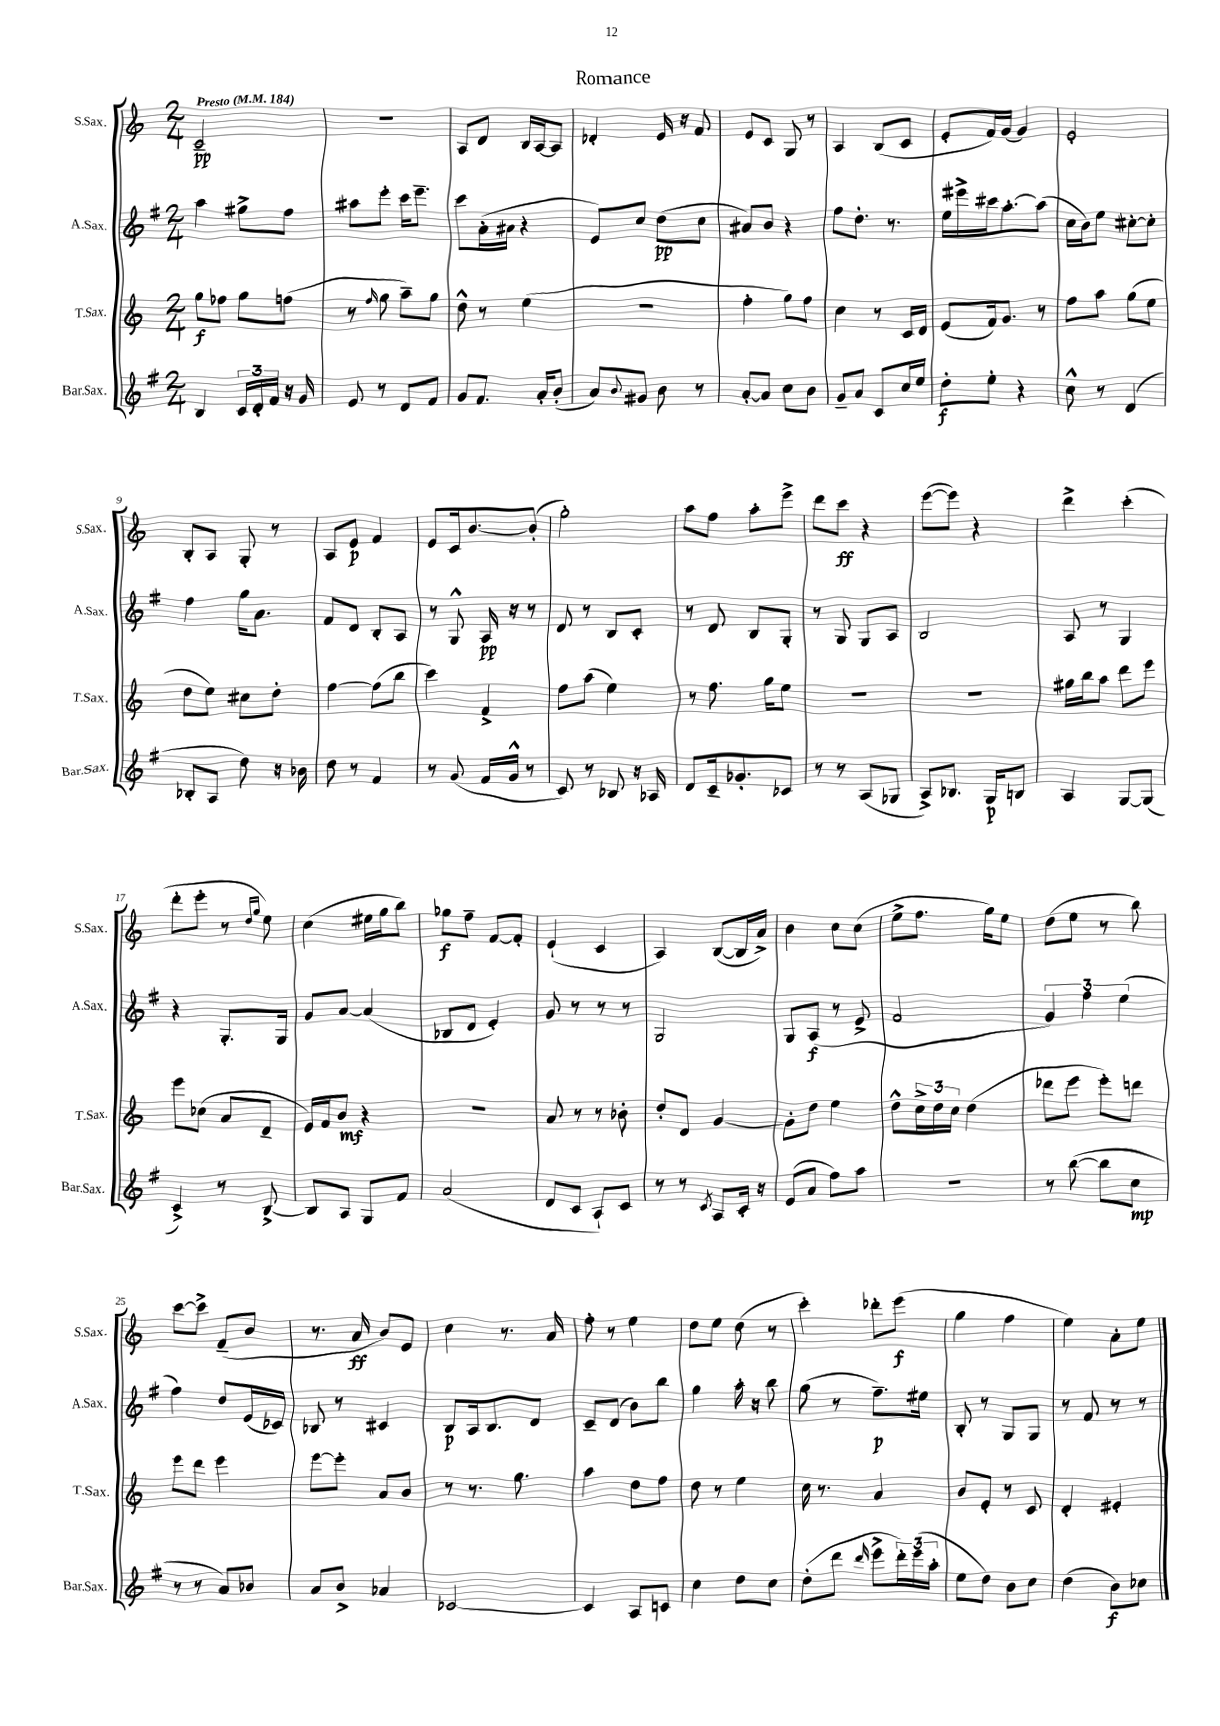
\header { title = "Romance" }
<<
\new StaffGroup <<
\new Staff = "s0" \with { instrumentName = "S.Sax." shortInstrumentName = "S.Sax." } {
    \clef treble \key c \major \numericTimeSignature \time 2/4 \tempo "Presto" 4 = 184
    c'2--\pp |
    r2 |
    a8 d'8 b16 a16~ a8 |
    des'4-. e'16 r16 f'8 |
    e'8 c'8 g8 r8 |
    a4 b8( c'8 |
    e'8-. f'16) g'16( g'4) |
    e'2-. |
    b8-. a8 g8-. r8 |
    a8 e'8\p f'4 |
    e'8 c'16 b'8.~ b'8-.( |
    g''2-.) |
    a''8 f''8 a''8-. e'''8-> |
    d'''8 c'''8\ff r4 |
    e'''8~( e'''8) r4 |
    d'''4-> c'''4-.( |
    d'''8-. e'''8-. r8 \grace { d''16 g''16 } e''8) |
    c''4( eis''16 g''16 b''8) |
    ges''8\f f''8-- f'8~ f'8-. |
    e'4-!( c'4 |
    a4) b8~( b16 a'16->) |
    b'4 c''8 c''8( |
    e''8-> f''8. g''16) e''8 |
    d''8( e''8 r8 b''8) |
    c'''8~ c'''8-> f'8--( b'8 |
    r8. a'16\ff b'8) e'8 |
    c''4 r8. a'16 |
    f''8-. r8 e''4 |
    d''8 e''8 d''8( r8 |
    c'''4-.) des'''8-. e'''8\f( |
    g''4 f''4 |
    e''4) a'8-. e''8 \bar "|." |
}
\new Staff = "s1" \with { instrumentName = "A.Sax." shortInstrumentName = "A.Sax." } {
    \clef treble \key g \major \numericTimeSignature \time 2/4
    a''4 gis''8-> fis''8 |
    ais''8 e'''8-. c'''16 e'''8.-- |
    c'''8 a'16-.( ais'16 r4 |
    e'8) c''8 d''8\pp( c''8 |
    ais'8) b'8 r4 |
    fis''8 d''8.-. r8. |
    e''16 eis'''16-> cis'''16 a''8.~-. a''8( |
    c''16 b'16) e''8 cis''8~-. cis''8-. |
    fis''4 g''16 a'8. |
    fis'8 d'8 b8-. a8 |
    r8 g8-^ a16\pp r16 r8 |
    d'8 r8 b8 c'8-. |
    r8 d'8 b8 g8-. |
    r8 g8 g8 a8 |
    b2 |
    a8 r8 g4 |
    r4 g8.-. g16 |
    g'8 a'8~ a'4( |
    bes8 d'8 e'4-.) |
    g'8 r8 r8 r8 |
    g2 |
    g8 a8\f( r8 e'8-> |
    fis'2 |
    \tuplet 3/2 { g'4) fis''4 e''4( } |
    fis''4) d''8 e'16( ces'16) |
    bes8 r8 cis'4 |
    b8\p a16 b8. d'8 |
    c'8-- d'8( b'8) b''8 |
    g''4 a''16-. r16 b''8 |
    g''8( r8 fis''8.--\p) eis''16 |
    b8-. r8 g8 g8 |
    r8 fis'8 r8 r8 \bar "|." |
}
\new Staff = "s2" \with { instrumentName = "T.Sax." shortInstrumentName = "T.Sax." } {
    \clef treble \key c \major \numericTimeSignature \time 2/4
    g''8\f fes''8 g''8 f''8( |
    r8 \grace { f''16 } g''8 a''8--) g''8 |
    d''8-^ r8 e''4( |
    R2 |
    f''4-. g''8) f''8 |
    c''4 r8 c'16 d'16 |
    e'8( f'16) g'8. r8 |
    f''8 a''8 g''8( e''8 |
    d''8 e''8) cis''8 d''8-. |
    f''4~ f''8( b''8 |
    c'''4) f'4-> |
    f''8 a''8( e''4) |
    r8 f''8. g''16 e''8 |
    R2 |
    R2 |
    gis''16 b''16 a''8 d'''8 e'''8 |
    e'''8 ces''8( a'8 d'8-- |
    e'16) f'16 b'8\mf r4 |
    R2 |
    a'8 r8 r8 bes'8-. |
    d''8-. d'8 g'4~ |
    g'8-. d''8 e''4 |
    d''8-^ \tuplet 3/2 { c''16-> d''16 c''16 } d''4( |
    des'''8 e'''8 e'''8-.) d'''8 |
    e'''8 d'''8 e'''4 |
    e'''8~ e'''8-. a'8 b'8 |
    r8 r8. g''8. |
    a''4 d''8 f''8 |
    d''8 r8 e''4 |
    c''16 r8. a'4 |
    b'8 e'8-. r8 c'8 |
    d'4-. eis'4-. \bar "|." |
}
\new Staff = "s3" \with { instrumentName = "Bar.Sax." shortInstrumentName = "Bar.Sax." } {
    \clef treble \key g \major \numericTimeSignature \time 2/4
    b4 \tuplet 3/2 { c'16 d'16-. fis'16 } r16 g'16 |
    e'8 r8 d'8 fis'8 |
    g'8 fis'8. a'16-. b'8-.( |
    a'8) \appoggiatura { b'8 } gis'8 b'8 r8 |
    a'8~-. a'8 c''8 b'8 |
    g'8-- a'8 c'8 c''16 e''16 |
    d''8-.\f e''8-. r4 |
    c''8-^ r8 d'4( |
    bes8-. a8 d''8) r16 bes'16 |
    d''8 r8 fis'4 |
    r8 g'8( fis'16 g'16-^ r8 |
    c'8) r8 bes8 r16 aes16 |
    d'8 c'16-- ges'8.-. ces'8 |
    r8 r8 a8( ges8 |
    a8->) bes8. g16\p b8 |
    a4 g8~ g8( |
    c'4->) r8 b8~-> |
    b8 a8 g8 fis'8 |
    a'2( |
    d'8 c'8 a8-!) c'8 |
    r8 r8 \acciaccatura { c'8 } a8 c'16-. r16 |
    e'8( a'8 fis''8) a''8 |
    r2 |
    r8 b''8~( b''8 c''8\mp |
    r8 r8 a'8) bes'8 |
    a'8 b'8-> aes'4 |
    ces'2~ |
    ces'4 a8 c'8 |
    c''4 d''8 c''8 |
    d''8-.( d'''8 \grace { d'''16 } e'''8-> \tuplet 3/2 { d'''16-.) e'''16( a''16-. } |
    e''8 d''8) b'8 c''8 |
    d''4( b'8\f) ces''8 \bar "|." |
}
>>
>>
